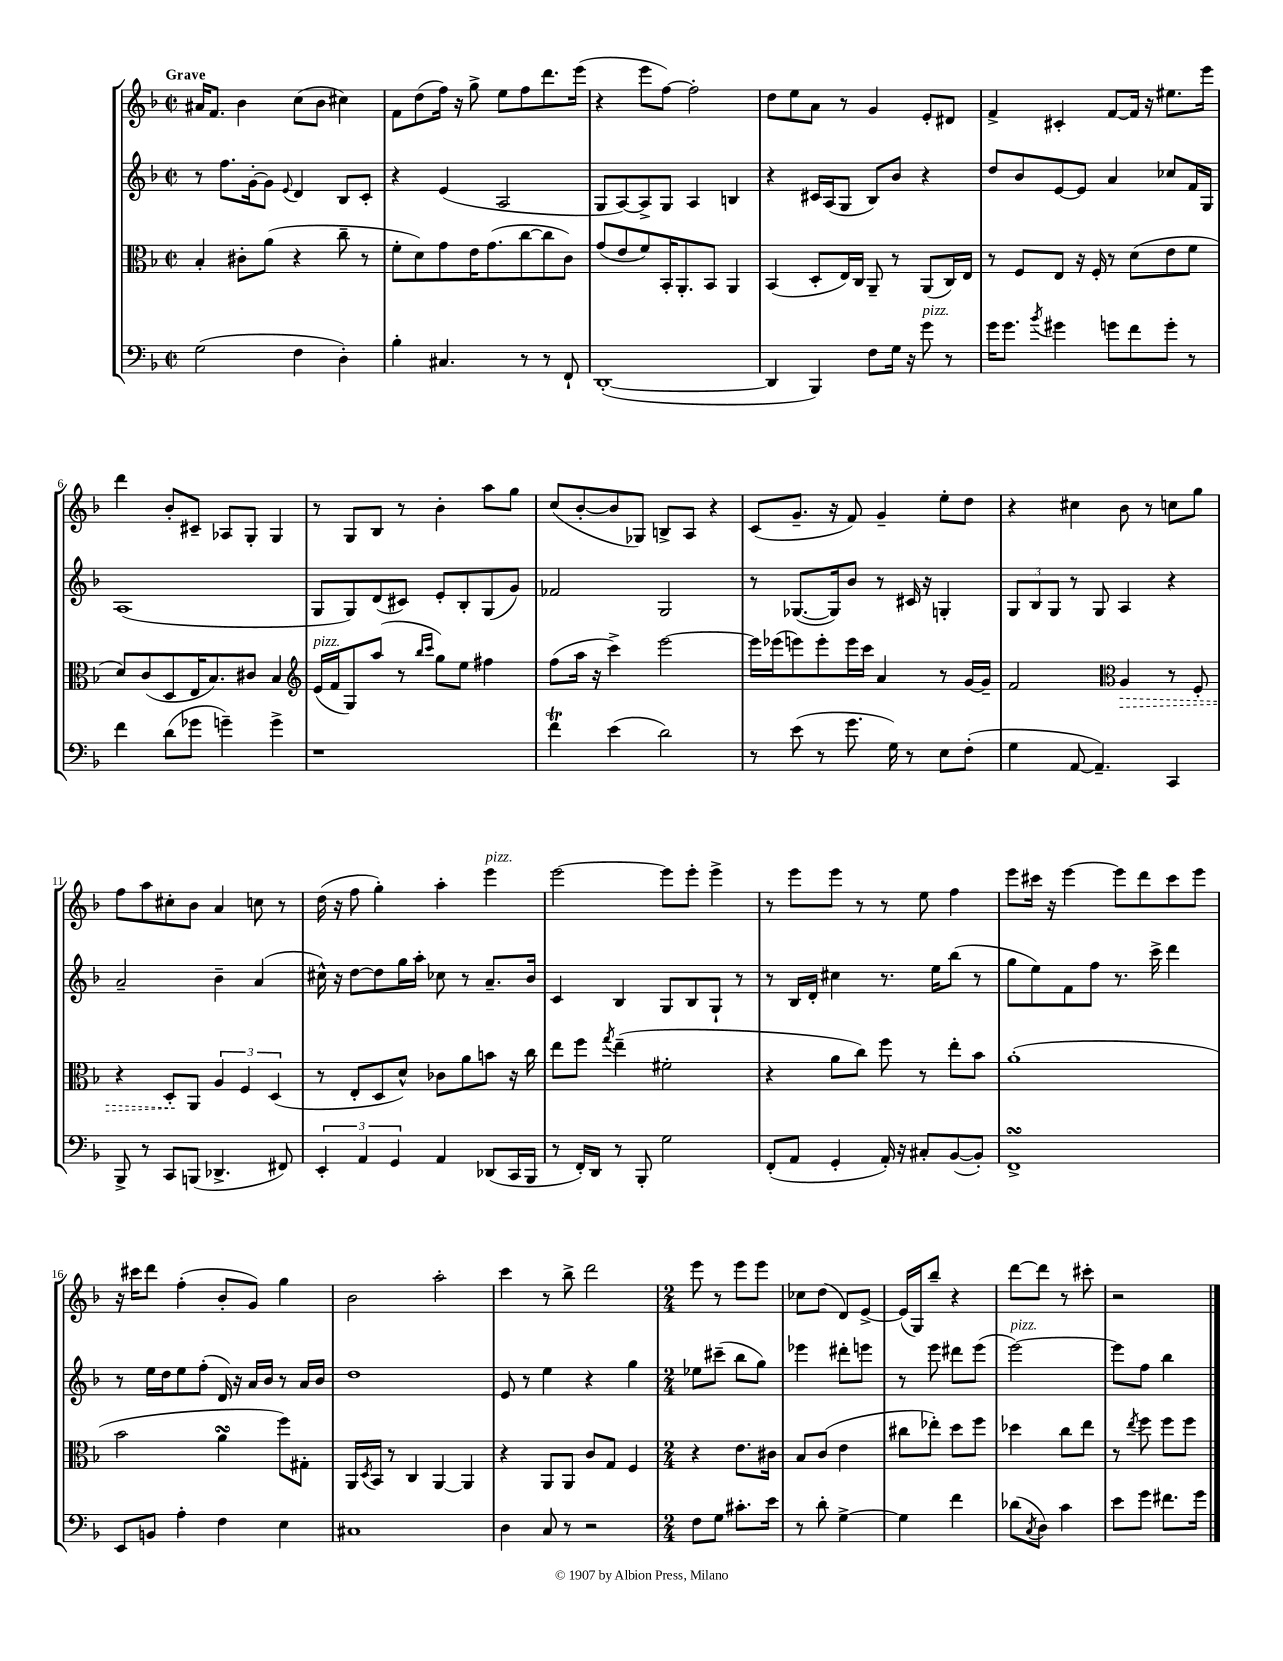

**kern	**kern	**kern	**kern
*staff4	*staff3	*staff2	*staff1
*clefF4	*clefC3	*clefG2	*clefG2
*k[b-]	*k[b-]	*k[b-]	*k[b-]
*M2/2	*M2/2	*M2/2	*M2/2
*met(c|)	*met(c|)	*met(c|)	*met(c|)
(2G	4B-'	8r	16a#
.	.	.	8.f
.	.	8.ff	.
.	8c#'	.	4b-
.	.	[16g'	.
.	(8a	8g]	.
.	.	8qqe	.
4F	4r	4d	(8cc
.	.	.	8b-
4D')	8cc~	8B-	4cc#)
.	8r	8c'	.
=	=	=	=
4B-'	8f'	4r	8f
.	8d)	.	(8dd
4.C#	8g	(4e	16ff)
.	.	.	16r
.	16e	.	8gg^
.	(8.g	.	.
.	.	2A	8ee
8r	[8cc	.	8ff
8r	8cc]	.	8.ddd
8FF`	8c)	.	.
.	.	.	(16eee
=	=	=	=
([1DD'	(8g	8G	4r
.	8e	[8A)	.
.	8f)	8A^]	8eee
.	16BB-'	8G	[8ff)
.	8.AA'	.	.
.	.	4A	2ff']
.	8BB-	.	.
.	4AA	4B	.
=	=	=	=
4DD]	(4BB-	4r	8dd
.	.	.	8ee
4BBB-)	8D'	16c#	8a
.	.	(16A	.
.	16E)	8G	8r
.	16C	.	.
8F	8AA~	8B-)	4g
16G	8r	8b-	.
16r	.	.	.
8g	(8AA	4r	8e'
8r	16C)	.	8d#
.	16E	.	.
=	=	=	=
16g	8r	8dd	4f^
8.g	.	.	.
.	8F	8b-	.
8qb-	.	.	.
4g#	8E	[8e	4c#'
.	16r	8e]	.
.	16F'	.	.
8g	8r	4a	[8f
8f	(8d	.	16f]
.	.	.	16r
8g'	8e	8cc-	8.ee#
8r	8f	16f	.
.	.	16G	16eee
=	=	=	=
4f	8d)	(1A	4ddd
.	(8c	.	.
(8d	8D	.	8b-'
8g-	16E	.	8c#~
.	8.B-)	.	.
4g~)	.	.	8A-
.	8c#	.	8G'
4g^	4B-	.	4G
=	=	=	=
*	*clefG2	*	*
1r	(16e	8G	8r
.	16f	.	.
.	8G)	8G)	8G
.	(8aa	(8d	8B-
.	8r	8c#)	8r
.	16qqbb-	.	.
.	16qqccc	.	.
.	8gg)	8e'	4b-'
.	8ee	8B-'	.
.	4ff#	(8G	8aa
.	.	8g)	8gg
=	=	=	=
4f	(8ff	2f-	(8cc
.	16aa	.	[8b-'
.	16r	.	.
(4e	4ccc^)	.	8b-]
.	.	.	8G-)
2d)	[2eee	2G	8B^
.	.	.	8A
.	.	.	4r
=	=	=	=
8r	16eee]	8r	(8c
.	(16eee-	.	.
(8e	8eee)	([8.G-	8.g~
8r	8eee'	.	.
.	.	16G-])	16r
8.g	16eee	8b-	8f)
.	16ccc	.	.
.	4a	8r	4g~
16G)	.	.	.
8r	.	16c#	.
.	.	16r	.
8E	8r	4G'	8ee'
(8F'	[16g	.	8dd
.	16g~]	.	.
=	=	=	=
4G	2f	12G	4r
.	.	12B-	.
.	.	12G	.
[8AA	.	8r	4cc#
4.AA~])	.	8G	.
*	*clefC3	*	*
.	4A	4A	8b-
.	.	.	8r
4CC	8r	4r	8cc
.	8F'	.	8gg
=	=	=	=
8BBB-^	4r	2a~	8ff
8r	.	.	8aa
8CC	8D'	.	8cc#'
(8BBB	8AA	.	8b-
4.DD-^	6A	4b-~	4a
.	6F	.	.
.	.	(4a	8cc
.	(6D	.	.
8FF#)	.	.	8r
=	=	=	=
6EE'	8r	16cc#^^)	(16dd
.	.	16r	16r
.	8E'	[8dd	8ff
6AA	.	.	.
.	8D	8dd]	4gg')
6GG	.	.	.
.	8d^^)	16gg	.
.	.	16aa'	.
4AA	8c-	8cc-	4aa'
.	8a	8r	.
(8DD-	8b	8.a~	4eee
16CC	16r	.	.
16BBB-	16cc	16b-	.
=	=	=	=
8r	8ee	4c	[2eee
16FF')	8ff	.	.
16DD	.	.	.
.	8qgg	.	.
8r	(4ee~	4B-	.
8BBB-'	.	.	.
2G	2f#'	8G	8eee]
.	.	8B-	8eee'
.	.	8G`	4eee^
.	.	8r	.
=	=	=	=
(8FF'	4r	8r	8r
8AA	.	16B-	8eee
.	.	16d'	.
4GG'	8a	4cc#	8eee
.	8cc)	.	8r
16AA')	8ff	8.r	8r
16r	.	.	.
8C#'	8r	.	8ee
.	.	16ee	.
([8BB-	8ee'	(8bb-	4ff
8BB-'])	8b-	8r	.
=	=	=	=
1FF^	(1a'	8gg	8eee
.	.	8ee)	16ccc#
.	.	.	16r
.	.	8f	[4eee
.	.	8ff	.
.	.	8.r	8eee]
.	.	.	8ddd
.	.	16ccc^	.
.	.	4ddd	8ccc#
.	.	.	8eee
=	=	=	=
8EE	2b-	8r	16r
.	.	.	16ccc#
8BB	.	16ee	8ddd
.	.	16dd	.
4A'	.	8ee	(4ff'
.	.	(8ff'	.
4F	4a	16d)	8b-'
.	.	16r	.
.	.	16a	8g)
.	.	16b-	.
4E	8ff)	8r	4gg
.	8G#'	16a	.
.	.	16b-	.
=	=	=	=
1C#	16AA	1dd	2b-
.	8qD	.	.
.	16BB-	.	.
.	8r	.	.
.	4C	.	.
.	[4AA	.	2aa'
.	4AA]	.	.
=	=	=	=
4D	4r	8e	4ccc
.	.	8r	.
8C	8AA	4ee	8r
8r	8AA	.	8bb-^
2r	8c	4r	2ddd
.	8G	.	.
.	4F	4gg	.
=	=	=	=
*M2/4	*M2/4	*M2/4	*M2/4
8F	4r	8ee-	8eee
8G	.	(8ccc#~	8r
8.c#'	8.e	8bb-	8eee
.	.	8gg)	8eee
16e	16c#	.	.
=	=	=	=
8r	8B-	4eee-	8cc-
8d'	(8c	.	(8dd
[4G^	4e	8ddd#'	8d)
.	.	8eee	[8e^
=	=	=	=
4G]	8cc#	8r	(16e]
.	.	.	16G)
.	8ee-')	8eee	8bb-~
4f	8dd	8ddd#	4r
.	8ff	(8eee	.
=	=	=	=
(8d-	4dd-	[2eee)	[8ddd
8qC	.	.	.
8D)	.	.	8ddd]
4c	8cc	.	8r
.	8ee	.	8ccc#'
=	=	=	=
8e	8r	8eee]	2r
.	8qee	.	.
8g	8ff	8ff	.
8.f#	8ff	4bb-	.
.	8ff	.	.
16g	.	.	.
==	==	==	==
*-	*-	*-	*-
